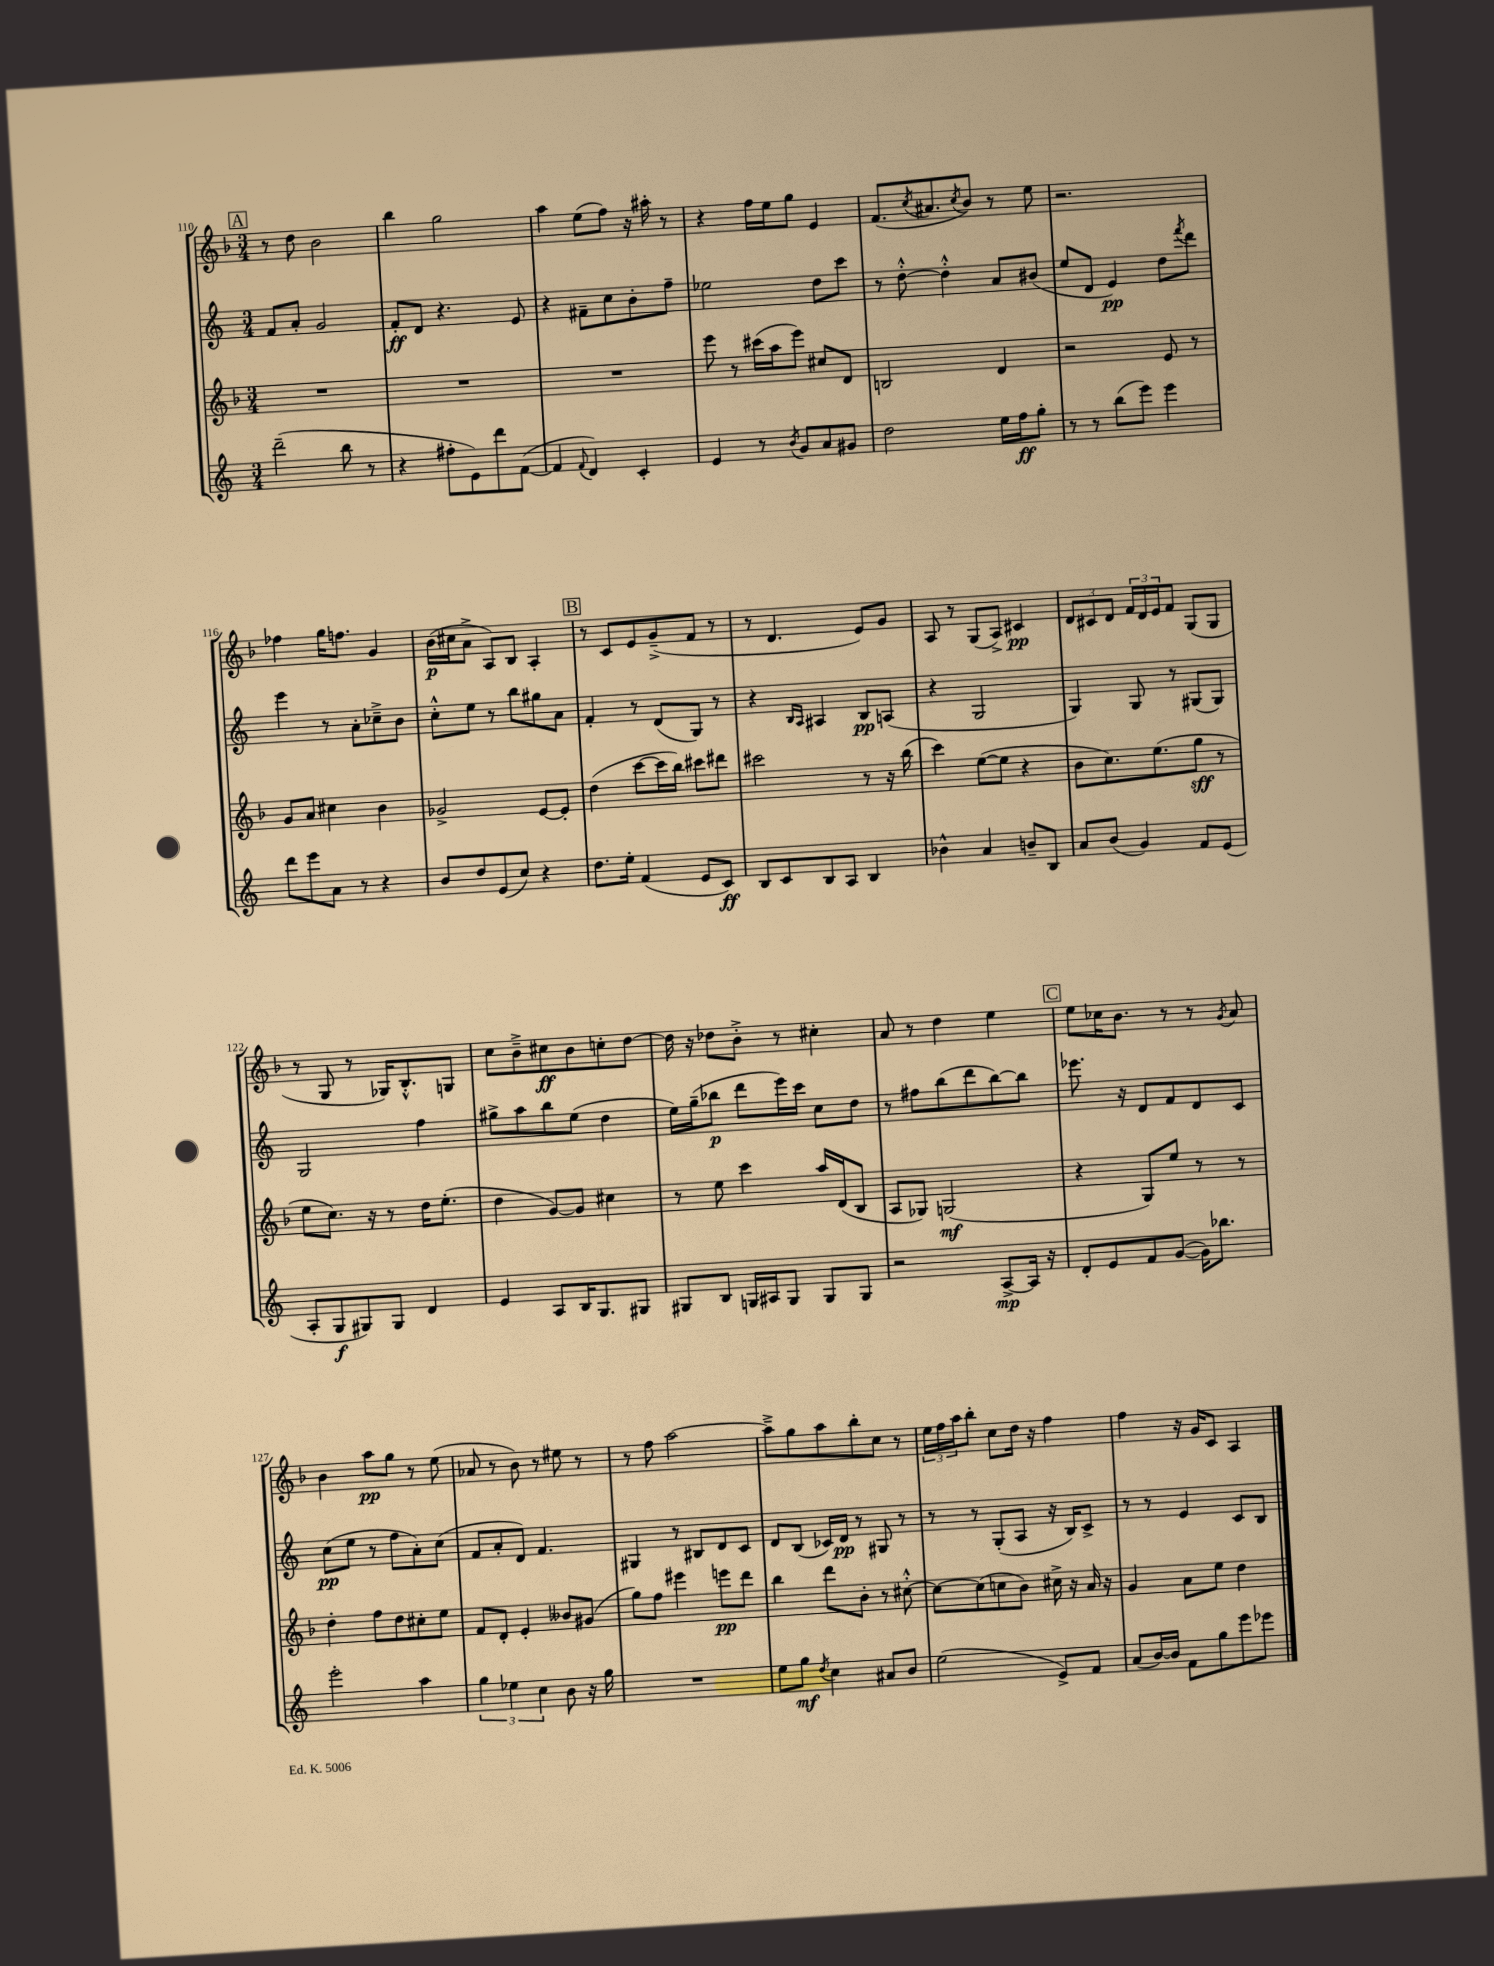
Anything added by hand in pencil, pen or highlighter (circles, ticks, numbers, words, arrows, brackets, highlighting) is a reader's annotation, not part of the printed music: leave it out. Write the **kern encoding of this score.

**kern	**kern	**kern	**kern
*staff4	*staff3	*staff2	*staff1
*clefG2	*clefG2	*clefG2	*clefG2
*k[]	*k[b-]	*k[]	*k[b-]
*M3/4	*M3/4	*M3/4	*M3/4
(2ddd~	2.r	8f	8r
.	.	8a'	8dd
.	.	2g	2b-
8bb	.	.	.
8r	.	.	.
=	=	=	=
4r	2.r	8f'	4bb-
.	.	8d	.
8ff#'	.	4.r	2gg
8e)	.	.	.
8ddd	.	.	.
([8f	.	8e	.
=	=	=	=
4f]	2.r	4r	4aa
8qqf	.	.	.
4d)	.	8f#~	(8ee
.	.	8cc	8ff)
4c'	.	8b'	16r
.	.	.	16aa#'
.	.	8ff~	8r
=	=	=	=
4e	8eee	2ee-	4r
.	8r	.	.
8r	(16ccc#	.	16ff
.	16aa	.	16ee
8qb	.	.	.
8g	8eee)	.	8gg
8a	8cc#	8dd	4e
8g#	8d	8ccc	.
=	=	=	=
2dd	2B	8r	(8.f
.	.	[8dd'^^	.
.	.	.	8qcc
.	.	.	8.a#
.	.	4dd'^^]	.
.	.	.	8qcc
.	.	.	8b-)
16ee	4d	8a	8r
16ff	.	.	.
8gg'	.	(8b#	8ee
=	=	=	=
8r	2r	8ee	2.r
8r	.	8d	.
(8bb	.	4e)	.
8eee)	.	.	.
4eee	8e	8dd	.
.	.	8qfff	.
.	8r	8ddd	.
=	=	=	=
8ddd	8g	4eee	4ff-
8eee	8a	.	.
8a	4cc#	8r	16gg
.	.	.	8.ff
8r	.	8a'	.
4r	4b-	8cc-~^	4g
.	.	8b	.
=	=	=	=
8b	2g-^	8cc'^^	(16b-
.	.	.	16cc#
8dd	.	8ee	8a^
(8e	.	8r	8A)
8cc)	.	8bb	8B-
4r	[8e	8gg#	4A'
.	8e']	8a	.
=	=	=	=
8.dd	(4dd	4f'	8r
.	.	.	8c
16ee'	.	.	.
(4f	[8ccc	8r	8e
.	16ccc]	(8d	(8g~^
.	16bb-)	.	.
8e	8ccc#	8G)	8f
8c)	8ddd#	8r	8r
=	=	=	=
8B	2ccc#	4r	8r
8c	.	.	4.d
.	.	16qqB	.
.	.	16qqA	.
8B	.	4A#	.
8A	.	.	.
4B	8r	8B	8e)
.	16r	(8A	8g
.	(16bb-	.	.
=	=	=	=
4b-^^	4ccc)	4r	8A
.	.	.	8r
4a	([8ee	2G	(8G
.	8ee]	.	8A^)
8b~	4r	.	4c#
8B	.	.	.
=	=	=	=
8a	8b-	4G)	12d
.	.	.	12c#
(8b	8.cc)	.	.
.	.	.	12d
4g)	.	8G	24f
.	.	.	24d
.	(8.ee	.	.
.	.	.	24e
.	.	8r	8f
8f	8gg	(8G#	(8G
(8e	8r	8G#)	8G
=	=	=	=
8A'	8ee	2G	8r
8G	8.cc)	.	8G
8G#)	.	.	8r
.	16r	.	.
8G#	8r	.	16G-)
.	.	.	8.B-'^^
4d	16dd	4ff	.
.	(8.ee'	.	.
.	.	.	8G
=	=	=	=
4e	4dd	8gg#^	8cc
.	.	8aa	8b-~^
8A	[8g)	8bb	8cc#
16B	8g]	(8ee	8b-
8.G	.	.	.
.	4cc#	4dd	8cc'
8G#	.	.	[8dd
=	=	=	=
8G#	8r	16ee)	16dd]
.	.	(16gg~	16r
8B	8ee	8bb-	8dd-
16G	4ccc	8ddd	8b-'^
16A#	.	.	.
8G	.	16eee)	8r
.	.	16ccc	.
8G	16aa	8cc	4cc#'
.	(16d	.	.
8G	8B-	8dd	.
=	=	=	=
2r	8A	8r	8a
.	8G-)	8ff#	8r
.	(2G	(8bb	4dd
.	.	8ddd	.
[8A^	.	[8bb)	4ee
16A]	.	8bb]	.
16r	.	.	.
=	=	=	=
8d'	4r	8.eee-	8ee
8e	.	.	16cc-
.	.	16r	8.b-
8f	8G)	8d	.
([8g	8ee	8f	8r
16g])	8r	8d	8r
8.bb-	.	.	.
.	.	.	8qg
.	8r	8c	8a
=	=	=	=
2eee'	4dd'	(8cc	4b-
.	.	8ee	.
.	8ff	8r	8aa
.	8dd	8ff	8gg
4aa	8cc#'	8a')	8r
.	8ee	(8cc	(8ee
=	=	=	=
6gg	8f	8f	8a-
.	8d'	8a'	8r
6ee-	.	.	.
.	4e'	8d)	8b-)
6cc	.	.	.
.	.	4.f	8r
8b	8b--	.	8ee#
16r	(8g#	.	8r
16gg	.	.	.
=	=	=	=
2.r	8gg)	4G#	8r
.	8ff	.	8ff
.	4eee#	8r	[2aa
.	.	8B#	.
.	8eee	8d	.
.	8ddd	8c	.
=	=	=	=
8ee	4bb-	8d	8aa~^]
8gg	.	(8B	8gg
8qdd	.	.	.
4cc	8ddd	16c-)	8aa
.	.	16d	.
.	8b-'	8r	8bb-'
8a#	8r	8G#	8cc
8b	[8cc#'^^	8r	8r
=	=	=	=
(2ee	8cc#_	8r	24ee
.	.	.	24ff
.	.	.	24aa
.	(8cc#]	8r	8bb-'
.	8cc	(8G'	8cc
.	8b-)	8A	16dd
.	.	.	16r
8e^)	16cc#^	16r	4ff
.	16r	16B)	.
8f	16a	8c^	.
.	16r	.	.
=	=	=	=
(8a	4g	8r	4ff
[16b)	.	8r	.
16b]	.	.	.
8f	8a	4e	16r
.	.	.	16g
8gg	8ee	.	8c
8eee	4dd	8c	4A
8eee-	.	8B	.
==	==	==	==
*-	*-	*-	*-
